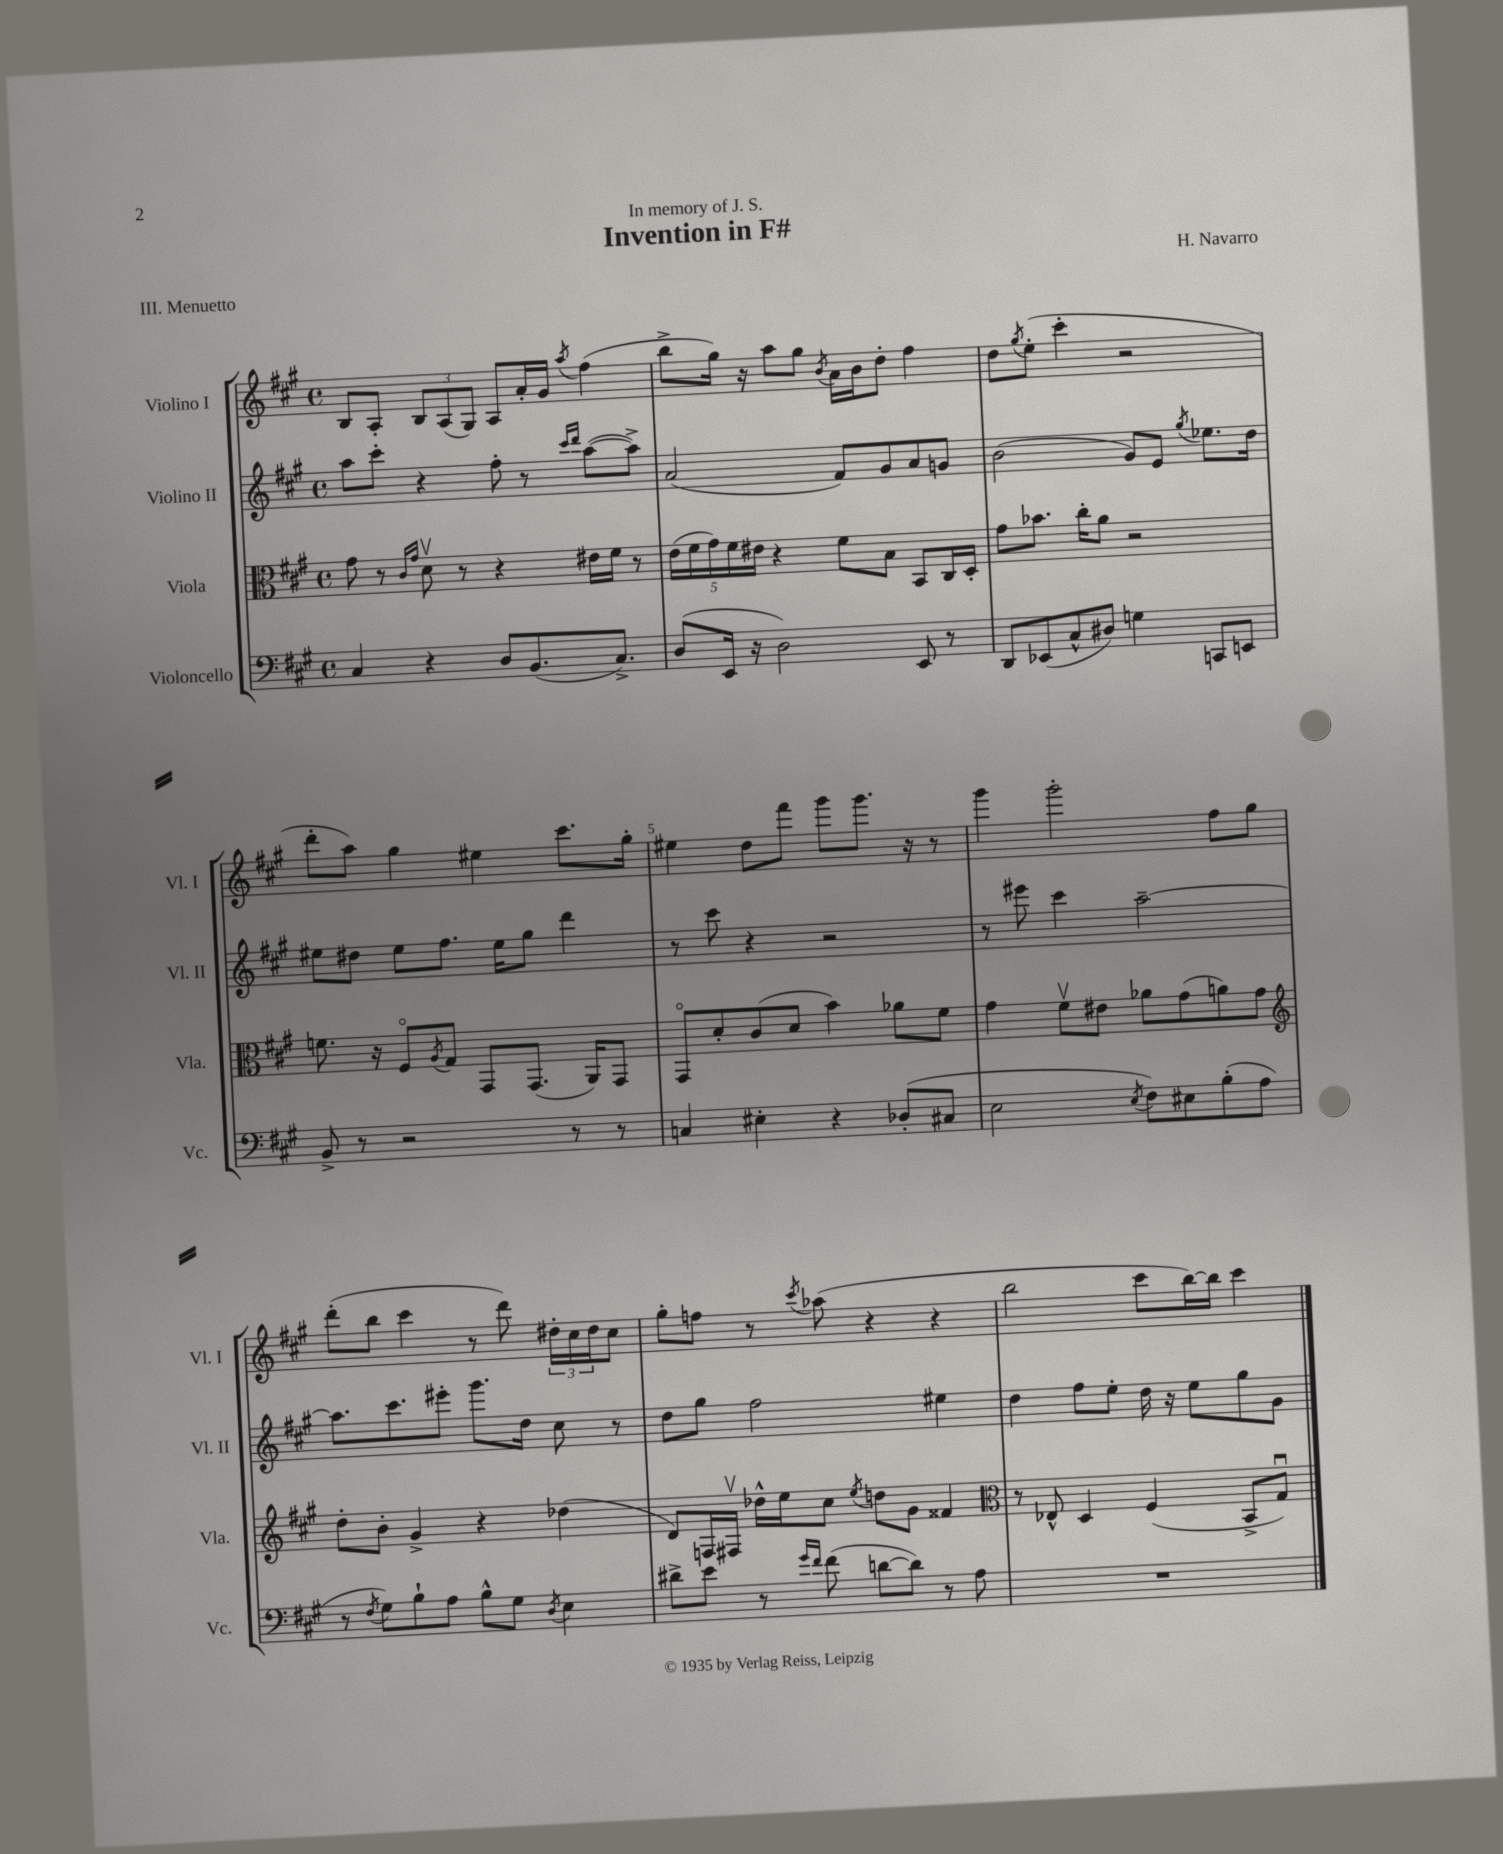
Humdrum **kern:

**kern	**kern	**kern	**kern
*part4	*part3	*part2	*part1
*staff4	*staff3	*staff2	*staff1
*I"Violoncello	*I"Viola	*I"Violino II	*I"Violino I
*I'Vc.	*I'Vla.	*I'Vl. II	*I'Vl. I
*clefF4	*clefC3	*clefG2	*clefG2
*k[f#c#g#]	*k[f#c#g#]	*k[f#c#g#]	*k[f#c#g#]
*M4/4	*M4/4	*M4/4	*M4/4
*met(c)	*met(c)	*met(c)	*met(c)
=1	=1	=1	=1
4C#/	8g#\	8aa\L	8B/L
.	8r	8ccc#'\J	8A'/J
.	16qqc#/LL	.	.
.	16qqg#/JJ	.	.
4r	8dv\	4r	12B/L
.	.	.	(12A/
.	8r	.	.
.	.	.	12G#/J)
8D/L	4r	8ff#'\	8A/L
(8.BB/	.	8r	16a'/L
.	.	.	16g#/JJ
.	.	16qqccc#/LL	.
.	.	16qqddd/JJ	8qaa/
.	16e#X\LL	([8aa\L	(4ff#\
8.C#^/J)	16f#\JJ	.	.
.	8r	8aa^\J])	.
=2	=2	=2	=2
(8D/L	(20e\LL	(2a/	8bb^\L
.	20f#\	.	.
.	20g#\)	.	.
16EE/Jk	.	.	16gg#\Jk)
.	20f#\	.	.
16r	.	.	16r
.	20e#X\JJ	.	.
2D\)	4r	.	8aa\L
.	.	.	8gg#\J
.	.	.	8qb/
.	8f#\L	8f#/L)	16a\LL
.	.	.	16b\J
.	8B\J	8g#/	8dd'\J
8EE/	8BB/L	8a/	4ff#\
8r	16C#/L	8gn/J	.
.	16D'/JJ	.	.
=3	=3	=3	=3
8DD/L	8g#\L	(2b\	8dd\L
.	.	.	8qgg#/
(8EE-X/	8.b-X\J	.	(8ee'\J
8C#^^/	.	.	4ccc#'\
.	16cc#'\KL	.	.
8D#X/J)	8a\J	.	.
4Gn\	2r	8g#/L)	2r
.	.	8e/J	.
.	.	8qgg#/	.
8CCn/L	.	8.ee-X\L	.
8EEn/J	.	.	.
.	.	16dd\Jk	.
!!LO:LB:g=z
=4	=4	=4	=4
8BB^/	8.fn\	8ee#X\L	8ddd'\L
8r	.	8dd#X\J	8aa\J)
.	16r	.	.
2r	8F#/L	8ee#\L	4gg#\
.	8qA/	.	.
.	8G#/J	8.ff#\J	.
.	8GG#/L	.	4ee#X\
.	.	16ee#\KL	.
.	(8.GG#/J	8gg#\J	.
8r	.	4ddd\	8.ccc#\L
.	16AA/KL)	.	.
8r	8GG#/J	.	.
.	.	.	16gg#'\Jk
=5	=5	=5	=5
4Cn/	8GG#/L	8r	4ee#X\
.	8d'/	8ccc#\	.
4E#X'\	(8c#/	4r	8dd\L
.	8d/J	.	8fff#\J
4r	4b\)	2r	8ggg#\L
.	.	.	8.ggg#\J
(8D-X'/L	8a-X\L	.	.
.	.	.	16r
8C#X/J	8f#\J	.	8r
=6	=6	=6	=6
2E\	4g#\	8r	4ggg#\
.	.	8eee#X\	.
.	8f#v\L	4ccc#\	2ggg#'\
.	8e#X\J	.	.
8qE/	.	.	.
8F#\L)	8a-X\L	[2aa~\	.
8E#X\	(8g#\	.	.
(8B'\	8an\)	.	8ff#\L
8A\J	8g#\J	.	8gg#\J
!!LO:LB:g=z
=7	=7	=7	=7
*	*clefG2	*	*
8r	8dd'\L	8.aa\L]	(8ddd'\L
8qF#/	.	.	.
8G#\L)	8b'\J	.	8bb\J
.	.	8.ccc#\	.
8B`\	4g#^/	.	4ccc#\
8A\J	.	8eee#X'\J	.
8B^^\L	4r	8.ggg#\L	8r
8G#\J	.	.	8ddd\)
.	.	16dd\Jk	.
8qD/	.	.	.
4E\	(4dd-X\	8cc#\	24dd#X'\LL
.	.	.	24cc#\
.	.	.	24dd#\J
.	.	8r	8cc#\J
=8	=8	=8	=8
8d#X^\L	8d/L)	8dd\L	8gg#'\L
8e\J	16Fn/L	8gg#\J	8ffn\J
.	16F#Xv/JJ	.	.
8r	16dd-X^^\LL	2ff#\	8r
.	16ee\J	.	.
16qqg#/LL	.	.	.
16qqf#/JJ	.	.	8qccc#/
(8f#\	8cc#\J	.	(8aa-X\
.	8qee/	.	.
[8dn\L	8ddn\L	.	4r
8d\J])	8g#\J	.	.
8r	4f##X/	4ee#X\	4r
8A\	.	.	.
=9	=9	=9	=9
*	*clefC3	*	*
1r	8r	4dd\	2bb\
.	8E-X^^/	.	.
.	4D/	8ff#\L	.
.	.	8ee'\J	.
.	(4F#/	16dd\	8ccc#\L
.	.	16r	.
.	.	8ee\L	[16bb\L)
.	.	.	16bb\JJ]
.	8BB^/L	8gg#\	4ccc#\
.	8G#u/J)	8g#\J	.
==	==	==	==
*-	*-	*-	*-
